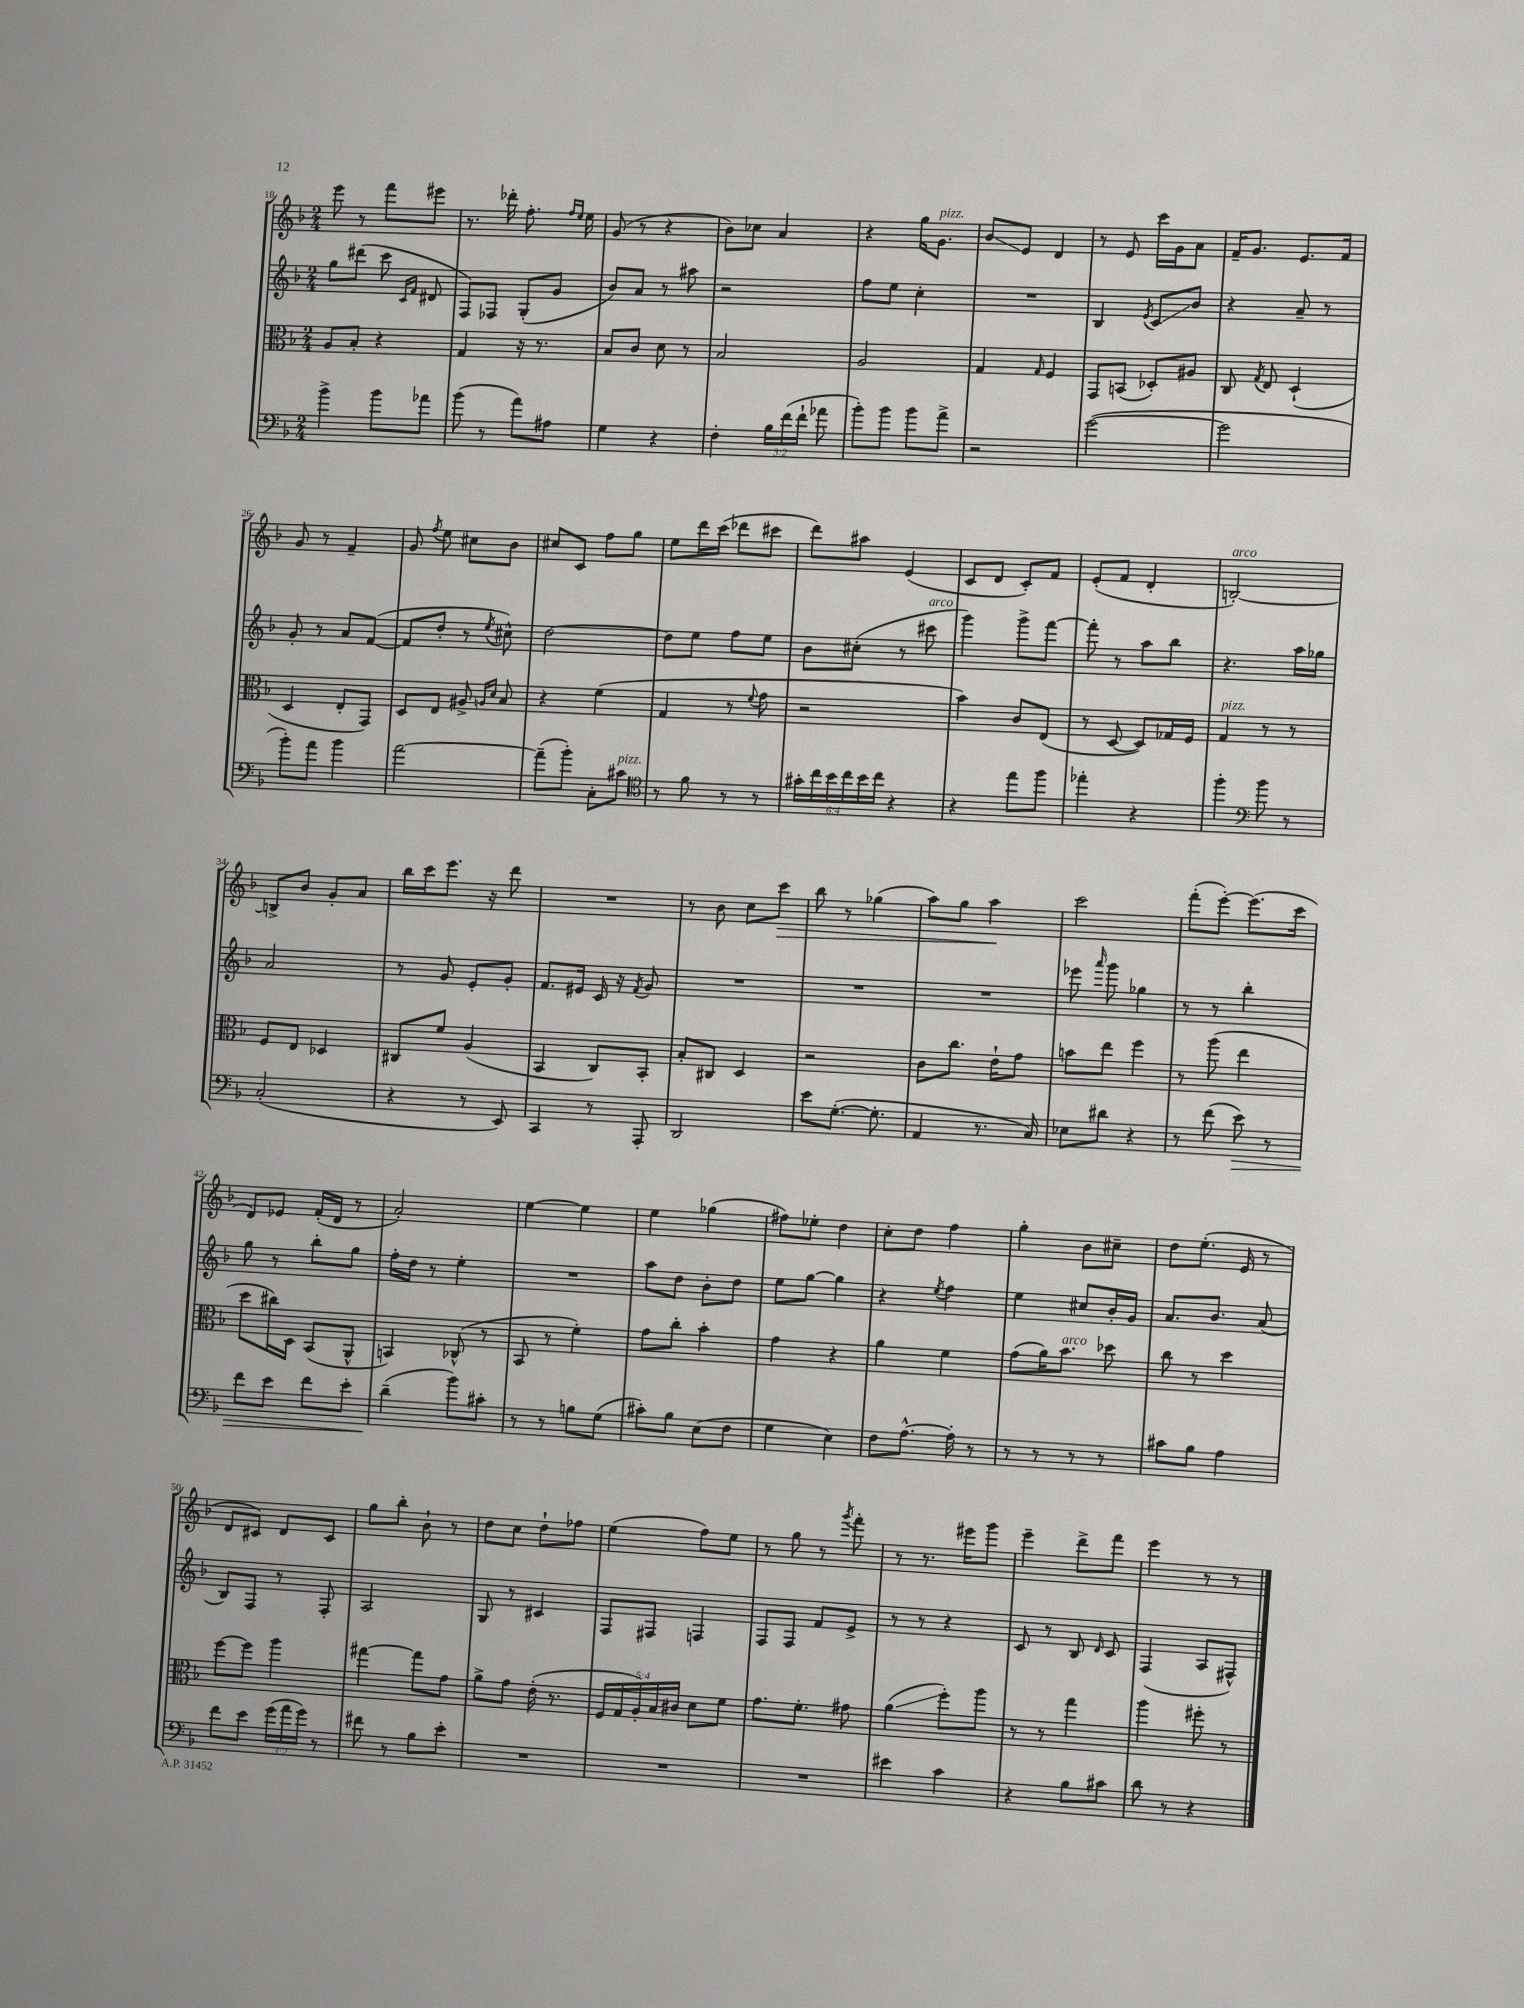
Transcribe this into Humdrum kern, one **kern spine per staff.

**kern	**kern	**kern	**kern
*staff4	*staff3	*staff2	*staff1
*clefF4	*clefC3	*clefG2	*clefG2
*k[b-]	*k[b-]	*k[b-]	*k[b-]
*M2/4	*M2/4	*M2/4	*M2/4
4b-^\	8A/L	8gg\L	8eee\
.	8B-'/J	(8ddd#\J	8r
8b-\L	4r	8ccc\	8fff\L
.	.	16qqc/LL	.
.	.	16qqf/JJ	.
8a-\J	.	8d#/	8eee#\J
=	=	=	=
(8b-\	4G/	8F/L)	8.r
8r	.	8F-/J	.
.	.	.	16ddd-'\
8a\L)	16r	(8G'/L	8.ff'\
.	8.r	.	.
8A#\J	.	8g/J	.
.	.	.	16qqff/LL
.	.	.	16qqee/JJ
.	.	.	16ee\
=	=	=	=
4G\	8B-/L	8b-/L)	(8g/
.	8c/J	8a/J	8r
4r	8d\	8r	4r
.	8r	8aa#\	.
=	=	=	=
4F'\	2B-/	2r	8b-\L)
.	.	.	8cc-\J
24B-\LL	.	.	4a/
(24f\	.	.	.
24f`\JJ	.	.	.
8a-\	.	.	.
=	=	=	=
8b-'\L)	2A/	8ff\L	4r
8b-\J	.	8ee\J	.
8b-\L	.	4cc'\	16gg\LK
.	.	.	8.g\J
8a^\J	.	.	.
=	=	=	=
2r	4G/	2r	8b-/L
.	.	.	8e/J
.	16qqG/	.	.
.	4F/	.	4d/
=	=	=	=
([2g\	8GG/L	4B-/	8r
.	(8BB/J	.	8e/
.	.	8qe/	.
.	8D-'/L)	8c/L	16ccc\LL
.	.	.	16g\J
.	8A#/J	8b-/J	8a\J
=	=	=	=
2g\]	8C/	4r	16f~/LK
.	.	.	8.g/J
.	8qG/	.	.
.	8E/	.	.
.	(4D`/	8a~/	8.e/L
.	.	8r	.
.	.	.	16f/Jk
=	=	=	=
8b-'\L)	4D/	8g'/	8g/
8a\J	.	8r	8r
4b-\	8E'/L	8a/L	4f~/
.	8GG/J)	([8f/J	.
=	=	=	=
[2a\	8D/L	8f/]L	8g/
.	.	.	8qff/
.	8E/J	8dd'/J	8ee\
.	8A#^/	8r	8cc#\L
.	16qqA/LL	.	.
.	16qqd/JJ	8qee/	.
.	8B-/	8cc#^^\)	8b-\J
=	=	=	=
(8a~\]L	4r	[2dd\	8cc#/L
8b-'\J)	.	.	8c/J
8C'\L	(4f\	.	8ff\L
8c#\J	.	.	8gg\J
=	=	=	=
*clefC4	*	*	*
8r	4G/	8dd\]L	8ee\L
8f\	.	8ee\J	16ddd\L
.	.	.	(16ccc\JJ
8r	8r	8ff\L	8ddd-\L
.	8qqf/	.	.
8r	8g\	8ee\J	8ccc#\J
=	=	=	=
24g#'\LL	2r	8b-\L	8ddd\L)
24cc\	.	.	.
24b-\	.	.	.
24cc\	.	(8cc#'\J	8aa#\J
24b-\	.	.	.
24cc\JJ	.	.	.
4r	.	8r	(4e/
.	.	8ccc#\	.
=	=	=	=
4r	4b-\)	4ggg\)	8c/L
.	.	.	8d/J
8ee\L	8c/L	8ggg^\L	8c'/L)
8ff\J	(8E/J	[8fff\J	8f/J
=	=	=	=
4ee-'\	8r	8fff'\]	(8e'/L
.	[8D/	8r	8f/J
4r	8D/]L)	8aa\L	4d'/
.	16G-/L	8bb-\J	.
.	16F/JJ	.	.
=	=	=	=
4ff'\	4G/	4.r	[2B'/)
*clefF4	*	*	*
8b-\	8r	.	.
8r	8r	16aa\LL	.
.	.	16gg-\JJ	.
=	=	=	=
(2C'/	8F/L	2a/	8B^/]L
.	8E/J	.	8b-/J
.	4D-/	.	8g'/L
.	.	.	8a/J
=	=	=	=
4r	8C#/L	8r	16bb-\LL
.	.	.	16ccc\J
.	8f/J	8g/	8.eee\J
8r	(4A/	8e'/L	.
.	.	.	16r
8EE/)	.	8g'/J	8ddd\
=	=	=	=
4CC/	4BB-/	8.f/L	2r
.	.	16e#/Jk	.
8r	8C/L)	16c/	.
.	.	16r	.
.	.	8qf/	.
8AAA'/	8BB-'/J	8g/	.
=	=	=	=
2DD/	8B-'/L	2r	8r
.	8C#/J	.	8b-\
.	4D/	.	8cc\L
.	.	.	8ccc\J
=	=	=	=
8e\L	2r	2r	8bb-\
([8.G'\J	.	.	8r
.	.	.	(4gg-\
8.G'\]	.	.	.
=	=	=	=
4AA/	8c\L	2r	8aa\L)
.	8.cc\J	.	8gg\J
8.r	.	.	4aa\
.	16e`\LK	.	.
.	8g\J	.	.
16C/)	.	.	.
=	=	=	=
8E-\L	8b\L	8eee-\	2ccc\
.	.	16qqaaa/	.
8d#\J	8ee\J	8ggg\	.
4r	4ff\	4gg-\	.
=	=	=	=
8r	8r	8r	(8fff'\L
(8f\	(8aa\	8r	[8eee'\J)
8e\)	4ee\	4bb-'\	(8.eee\]L
8r	.	.	.
.	.	.	16ccc\Jk
=	=	=	=
8f\L	8dd\L	8gg\	8d/L)
8e\J	16cc#\L)	8r	8e-/J
.	16D\JJ	.	.
8f\L	(8BB-/L	8bb-'\L	(16f'/LL
.	.	.	16d/JJ
8e'\J	8AA^^/J	8gg\J	8r
=	=	=	=
(4d~\	4BB/)	16ff'\LL	2a'/)
.	.	16dd\JJ	.
.	.	8r	.
8b-\L)	(8C-^^/	4ee'\	.
8c#'\J	8r	.	.
=	=	=	=
8r	8BB-/	2r	[4ee\
8r	8r	.	.
8B\L	4f'\)	.	4ee\]
(8G\J	.	.	.
=	=	=	=
8c#'\L)	8g\L	8aa\L	4ee\
8B-\J	8cc'\J	8dd\J	.
(8E\L	4b-'\	8b-'\L	(4gg-\
8F\J	.	8dd\J	.
=	=	=	=
4G\	4g\	8ee\L	8ff#\L)
.	.	[8gg\J	8ee-'\J
4E\)	4r	4gg\]	4dd\
=	=	=	=
8F\L	4a\	4r	8cc'\L
[8.A^^\J	.	.	8dd\J
.	.	8qee/	.
.	4f\	4ff\	4ff\
16A'\]	.	.	.
8r	.	.	.
=	=	=	=
8r	(8g\L	4ee\	4gg'\
8r	16a\K)	.	.
.	8.b-\J	.	.
8r	.	8cc#/L	8b-\L
8r	8dd-\	16b-'/L	8cc#~\J
.	.	16g/JJ	.
=	=	=	=
8c#\L	8cc\	8.a/L	8dd\L
8B-\J	8r	.	(8.ee'\J
.	.	8.b-/J	.
4A\	4dd\	.	.
.	.	.	16e/
.	.	(8a/	8r
=	=	=	=
8f\L	[8ff\L	8B-/L)	8d/L
8e\J	8ff\]J	8F/J	8c#/J)
(24g\LL	4aa\	8r	8d/L
24a\	.	.	.
24g\JJ)	.	.	.
8r	.	8F'/	8c#/J
=	=	=	=
8f#\	[4gg#\	2A/	8gg\L
8r	.	.	8bb-'\J
8B-\L	8gg#\]L	.	8b-`\
8e'\J	8g\J	.	8r
=	=	=	=
2r	8a^\L	8G/	8dd\L
.	8g\J	8r	8cc\J
.	(16e'\	4c#/	8dd`\L
.	8.r	.	.
.	.	.	8ff-\J
=	=	=	=
2r	20F/LL	8F/L	(4ee\
.	20G/	.	.
.	20A'/)	.	.
.	.	8F#/J	.
.	20B-/	.	.
.	20c#/JJ	.	.
.	8d\L	4F/	8ff\L)
.	8f\J	.	8ee\J
=	=	=	=
2r	8.g\L	8F/L	8r
.	.	8F/J	8gg\
.	8.f'\J	.	.
.	.	8f/L	8r
.	.	.	8qggg/
.	8g#\	8e^/J	8fff'\
=	=	=	=
4e#\	(4a\	8r	8r
.	.	8r	8.r
4c\	8ff'\L)	4r	.
.	.	.	16eee#\LK
.	8aa\J	.	8ggg\J
=	=	=	=
4r	8r	8c/	4eee~\
.	8r	8r	.
8B-\L	4gg\	8B-/	8ddd^\L
.	.	16qqd/	.
8c#\J	.	8c/	8fff\J
=	=	=	=
8d\	4aa\	(4F/	4eee\
8r	.	.	.
4r	8ff#'\	8A/L	8r
.	8r	8F#^^/J)	8r
==	==	==	==
*-	*-	*-	*-
